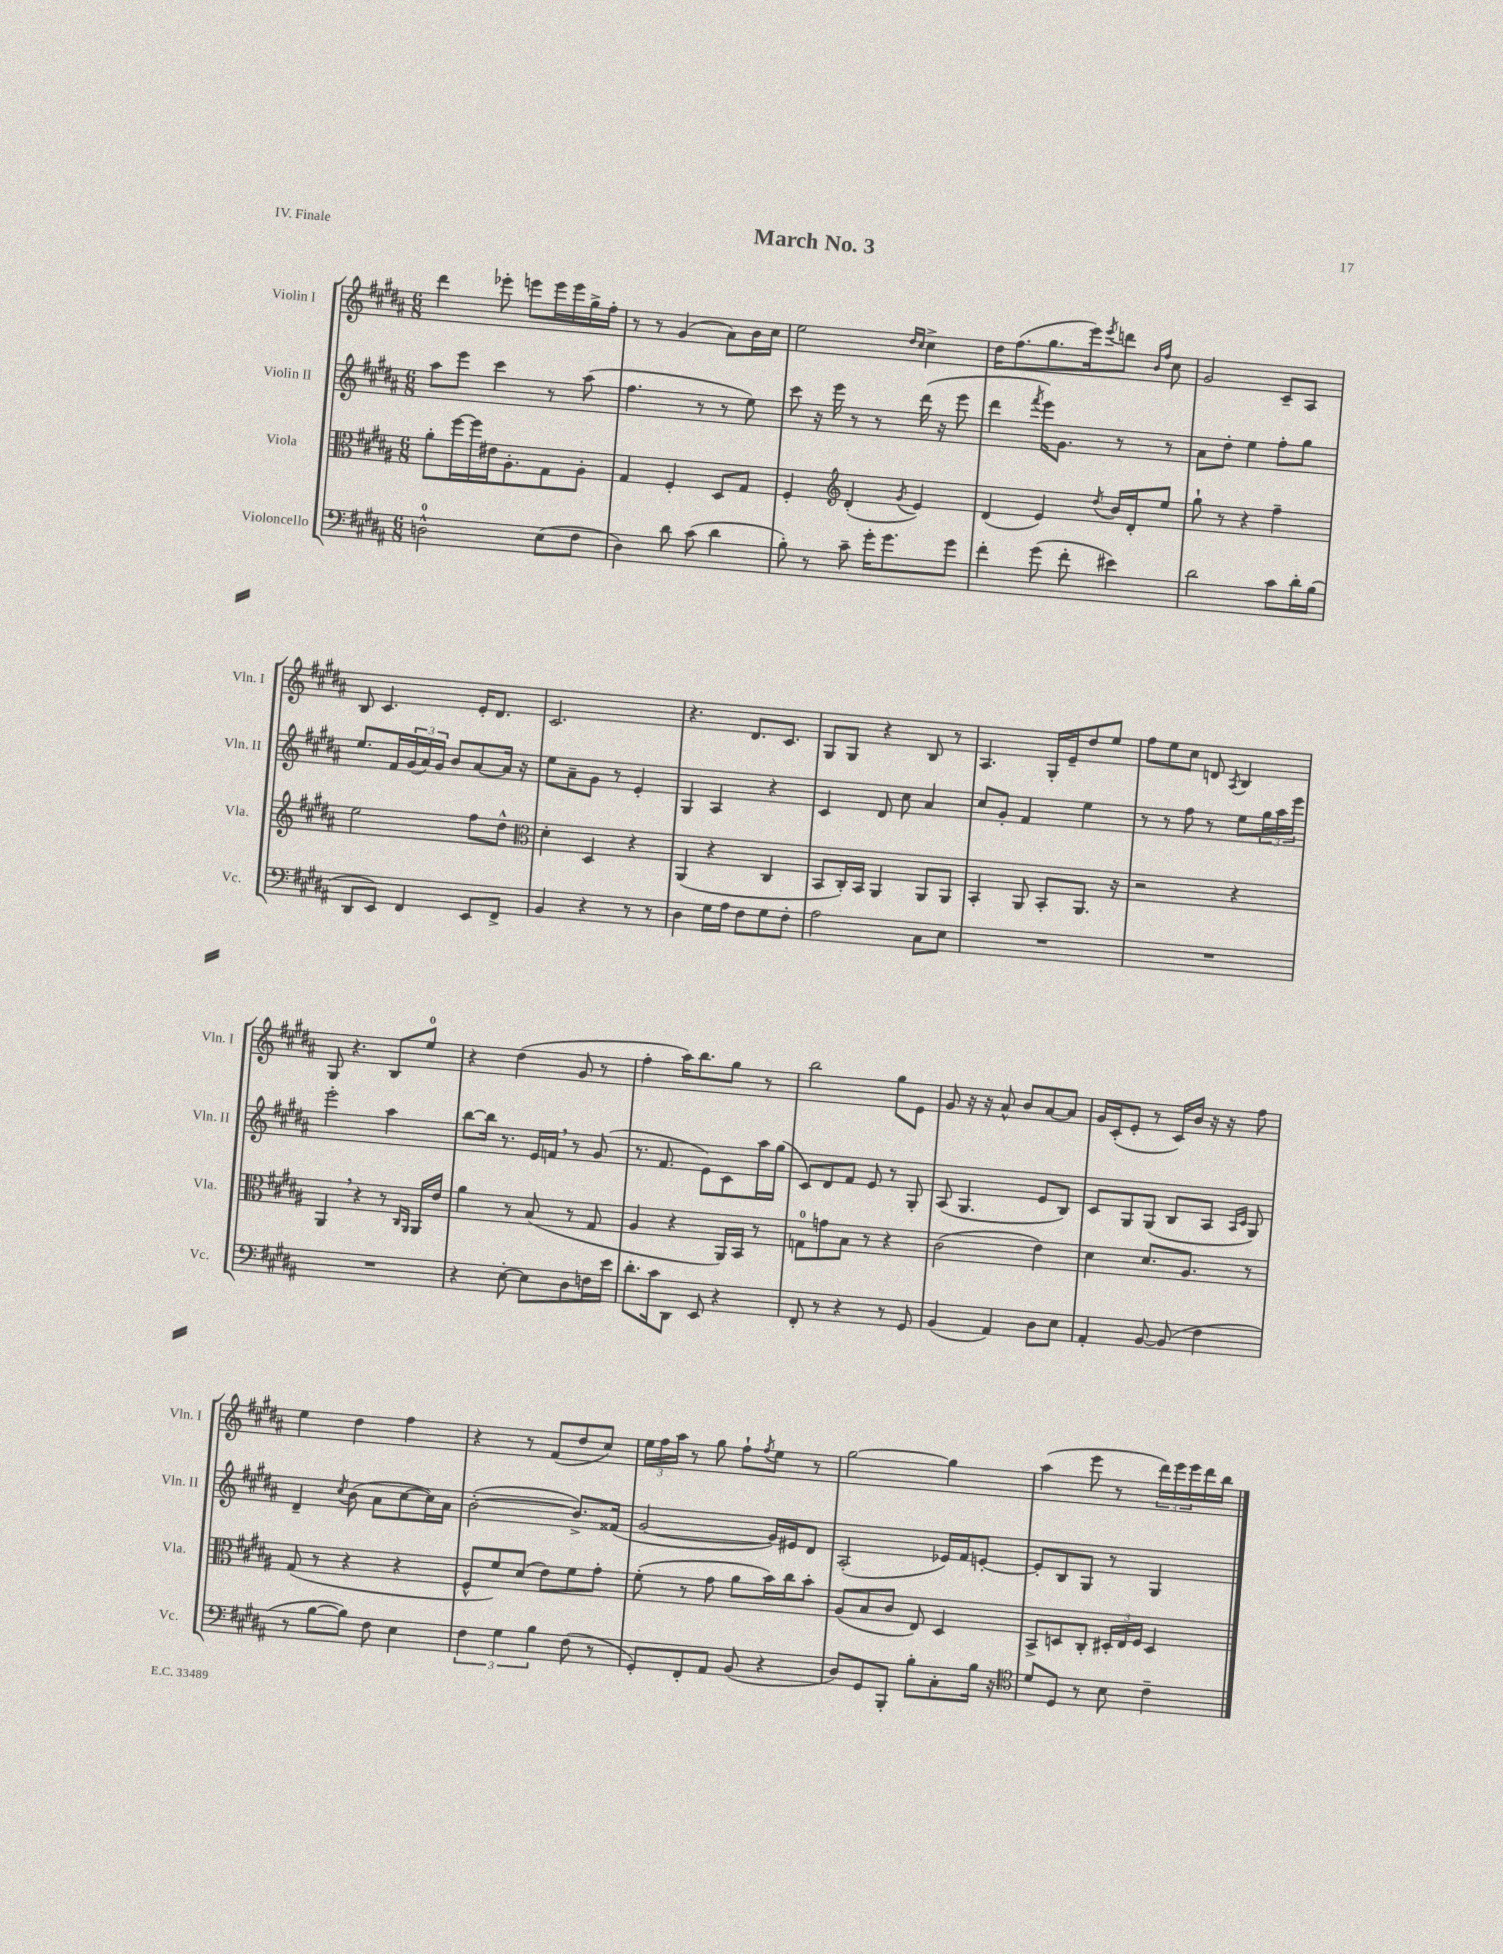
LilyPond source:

\header { title = "March No. 3" piece = "IV. Finale" }
<<
\new StaffGroup <<
\new Staff = "s0" \with { instrumentName = "Violin I" shortInstrumentName = "Vln. I" } {
    \clef treble \key b \major \numericTimeSignature \time 6/8
    dis'''4 ees'''8-. e'''8 e'''16 e'''16 gis''16-> fis''16-. |
    r8 r8 gis'4( ais'8) b'16 cis''16 |
    e''2 \grace { dis''16 cis''16 } cis''4-> |
    dis''16 fis''8.( gis''8. e'''16) \acciaccatura { e'''8 } d'''8 \grace { b'16 fis''16 } cis''8 |
    gis'2 cis'8-- ais8 |
    b8 cis'4. e'16-. dis'8. |
    cis'2. |
    r4. dis'8. cis'8. |
    gis8 gis8 r4 b8 r8 |
    ais4. gis16-. e'16-- dis''8 e''8 |
    fis''8 e''8 cis''8 d'8 \acciaccatura { ais8 } b4 |
    gis8 r4. b8 e''8-0 |
    r4 dis''4( gis'8 r8 |
    fis''4-. ais''16) b''8. gis''8 r8 |
    b''2 gis''8 e'8 |
    gis'8 r16 r16 ais'8-^ b'8 ais'8~ ais'8 |
    gis'16 cis'16-.( e'8-. r8 cis'16) b'16 r16 r16 fis''8 |
    e''4 dis''4 fis''4 |
    r4 r8 fis'8( dis''8 cis''8) |
    \tuplet 3/2 { e''16 fis''16 ais''16 } r8 gis''8 fis''8-! \acciaccatura { fis''8 } e''8 r8 |
    gis''2~ gis''4 |
    ais''4( e'''8 r8 \tuplet 3/2 { dis'''16) e'''16 e'''16 } dis'''16 b''16 \bar "|." |
}
\new Staff = "s1" \with { instrumentName = "Violin II" shortInstrumentName = "Vln. II" } {
    \clef treble \key b \major \numericTimeSignature \time 6/8
    ais''8 e'''8 cis'''4 r8 ais''8( |
    fis''4. r8 r8 e''8) |
    cis'''8 r16 e'''16 r8 r8 dis'''16( r16 e'''8 |
    dis'''4 \acciaccatura { fis'''8 } e'''16) gis'8. r8 r8 |
    ais'8 dis''8-. e''4 fis''8-. gis''8 |
    e''8. fis'16 \tuplet 3/2 { gis'16( ais'16) gis'16 } b'8 ais'8~ ais'16 r16 |
    e''8 ais'8-- gis'8 r8 e'4-. |
    gis4 ais4 r4 |
    cis'4 dis'8 cis''8 ais'4 |
    cis''8 gis'8-. fis'4 e''4 |
    r8 r8 fis''8 r8 e''8 \tuplet 3/2 { gis''16 ais''16 e'''16 } |
    e'''2-. ais''4 |
    b''8~ b''16 r8. e'16 f'16 \breathe r8 gis'8( |
    r8. fis'8. e'8) cis'8 ais''16 gis''16( |
    cis'8) dis'8 fis'8 e'8 r8 gis8-. |
    ais8( gis4. e'8 b8) |
    cis'8 gis8 gis8( b8 ais8 \grace { ais16 cis'16 } gis8) |
    dis'4-- \acciaccatura { cis''8 } b'8( ais'8 cis''8~ cis''16) ais'16 |
    b'2~-.( b'8.->) fisis'16( |
    gis'2~ gis'16) eis'16 dis'8 |
    ais2-.( ees'16) fis'16 e'8~-. |
    e'8-. b8 gis8 r8 gis4 \bar "|." |
}
\new Staff = "s2" \with { instrumentName = "Viola" shortInstrumentName = "Vla." } {
    \clef alto \key b \major \numericTimeSignature \time 6/8
    ais'8-. fis''16~ fis''16 eis'16 ais8.-. gis8 ais8-. |
    gis4 fis4-. dis8 gis8 |
    fis4-. \clef treble dis'4-.( \acciaccatura { gis'8 } e'4) |
    dis'4( e'4) \acciaccatura { dis''8 } b'16 dis'16-. e''8 |
    gis''8-! r8 r4 fis''4-- |
    e''2 fis''8 dis''8-^ |
    \clef alto dis'4-. dis4 r4 |
    ais,4( r4 cis4 |
    b,8 cis16-.) b,16 ais,4 ais,8 ais,8 |
    b,4-. ais,8 b,8-. ais,8. r16 |
    r2 r4 |
    ais,4 \breathe r4 r8 \grace { cis16 ais,16 } ais,16 e'16 |
    ais'4 r8 b8( r8 gis8 |
    ais4 r4 ais,16) b,16 r8 |
    g8-0 g'8 b8 r8 r4 |
    cis'2( e'4) |
    dis'4 dis'8. ais8. r8 |
    gis8( r8 r4 r4 |
    fis8-^ fis'8) dis'8( e'8) fis'8 gis'8-. |
    fis'8-.( r8 gis'8 ais'8 b'16) cis''16 b'8-. |
    ais8( b8 cis'8 e8) dis4 |
    b,8-> d8 cis8-. \tuplet 3/2 { dis16-. e16 fis16 } dis4 \bar "|." |
}
\new Staff = "s3" \with { instrumentName = "Violoncello" shortInstrumentName = "Vc." } {
    \clef bass \key b \major \numericTimeSignature \time 6/8
    d2-0-^ e8( fis8 |
    dis4) dis'8 cis'8( dis'4 |
    b8-.) r8 cis'8-- gis'16-. gis'8. gis'8 |
    fis'4-. gis'8( fis'8-. eis'4) |
    dis'2 cis'8 dis'16-. b16( |
    dis,8 e,8) fis,4 e,8 fis,8-> |
    b,4 r4 r8 r8 |
    dis4 gis16 ais16 fis8 gis8 fis8-. |
    ais2 cis8 e8 |
    R2. |
    R2. |
    R2. |
    r4 e8~-. e8 dis8 f16 e'16 |
    dis'8.-. cis'16 dis,8 e,8 r4 |
    fis,8-. r8 r4 r8 gis,8 |
    b,4( ais,4) dis8 e8 |
    ais,4-. b,8~ b,8( fis4 |
    r8 b8~ b8) fis8 e4 |
    \tuplet 3/2 { fis4 gis4 b4 } fis8( r8 |
    gis,8-.) fis,8-. ais,8 b,8( r4 |
    dis8) gis,8 b,,8-. b8-. cis8-. b16 r16 |
    \clef tenor dis'8 dis8 r8 b8 cis'4-- \bar "|." |
}
>>
>>
\layout { \context { \Score \remove "Bar_number_engraver" } }
